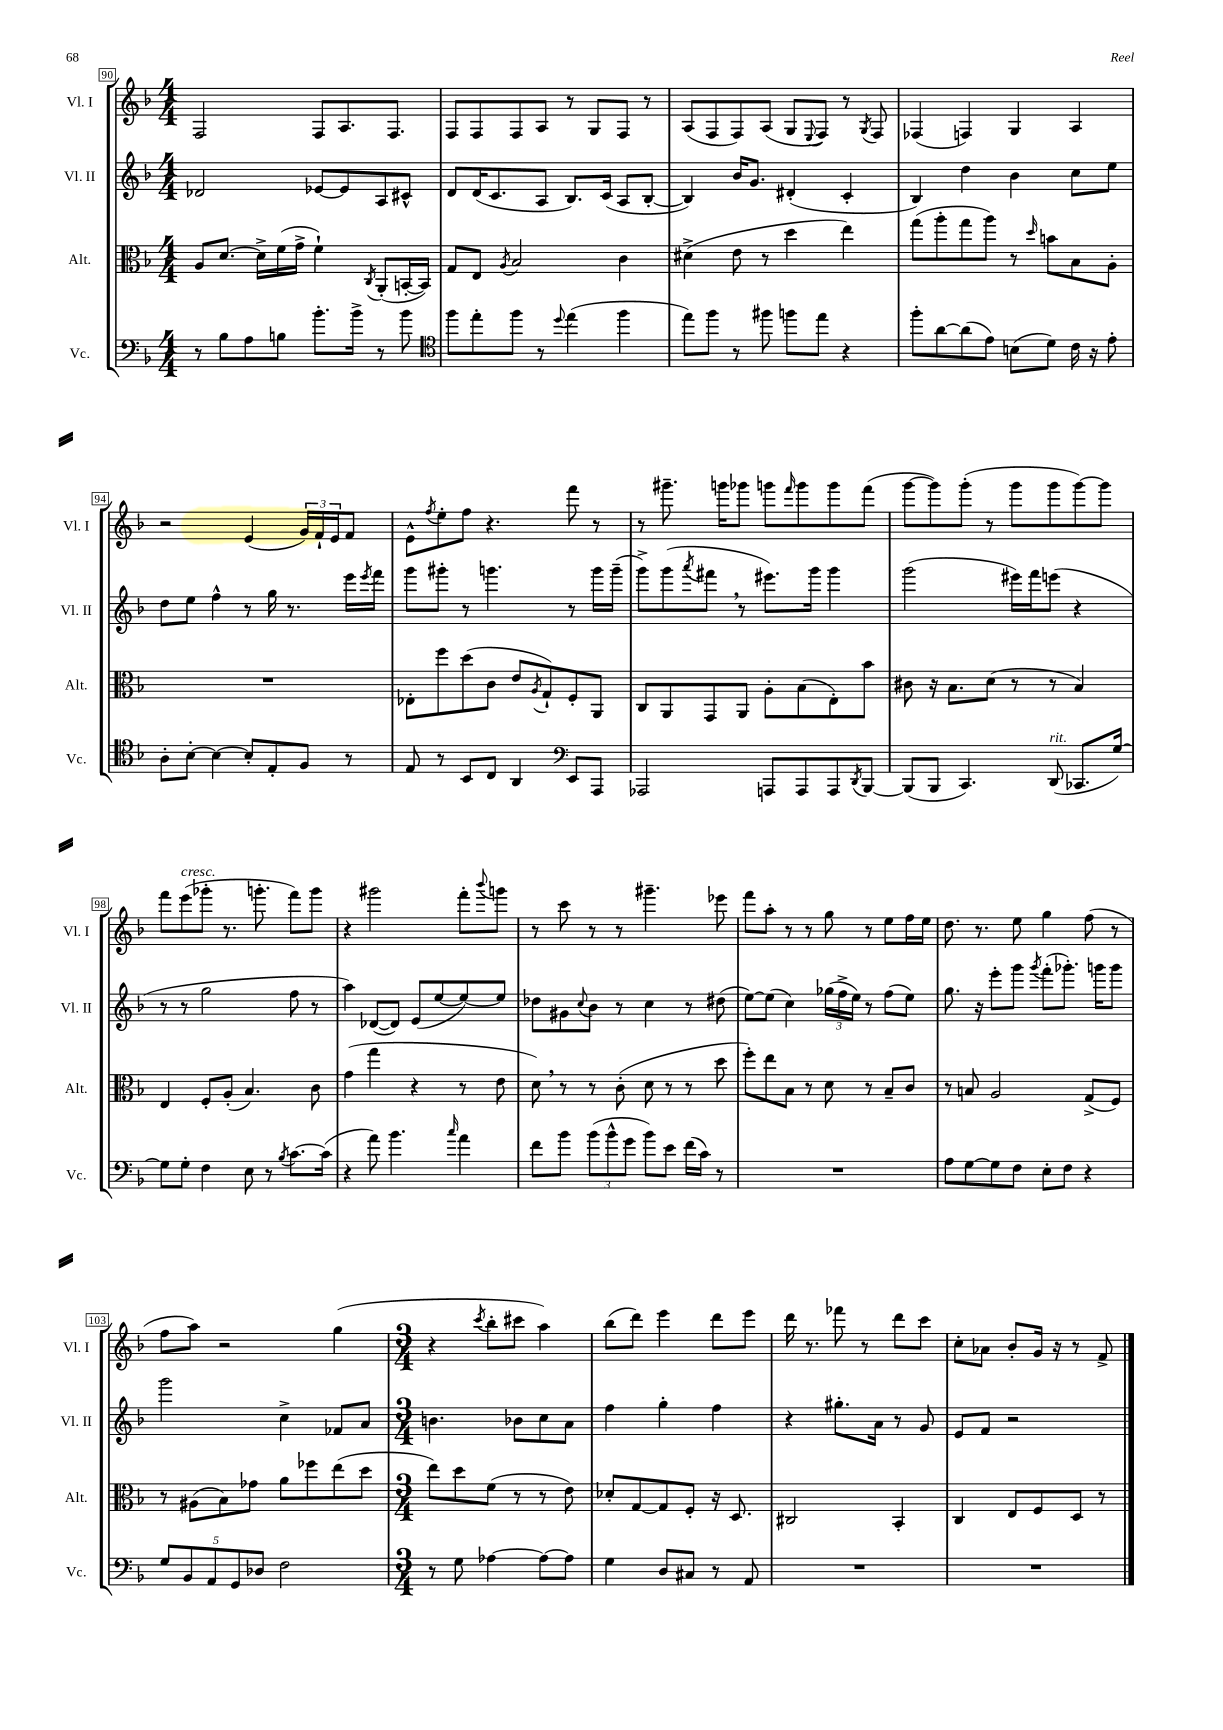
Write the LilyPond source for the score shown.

<<
\new StaffGroup <<
\new Staff = "s0" \with { instrumentName = "Vl. I" shortInstrumentName = "Vl. I" } {
    \clef treble \key f \major \numericTimeSignature \time 4/4
    f2 f8 a8. f8. |
    f8 f8 f8 a8 r8 g8 f8 r8 |
    a8( f8 f8) a8( g8 \appoggiatura { e8 } f8) r8 \acciaccatura { g8 } f8 |
    fes4( f4) g4 a4 |
    r2 e'4( \tuplet 3/2 { g'16) f'16-! e'16 } f'8 |
    e'8-^ \acciaccatura { f''8 } e''8-. f''8 r4. f'''8 r8 |
    r8 gis'''8.-- g'''16 ges'''8 g'''8 \grace { f'''16 } g'''8 g'''8 f'''8( |
    g'''8~ g'''8) g'''8-.( r8 g'''8 g'''8 g'''8~) g'''8 |
    f'''8 e'''8^\markup { \italic "cresc." }( ges'''8-. r8. g'''8.-. f'''8) g'''8 |
    r4 gis'''2 f'''8-. \appoggiatura { bes'''8 } g'''8 |
    r8 c'''8 r8 r8 gis'''4.-- ees'''8 |
    f'''8 a''8-. r8 r8 g''8 r8 e''8 f''16 e''16 |
    d''8. r8. e''8 g''4 f''8( r8 |
    f''8 a''8) r2 g''4( |
    \numericTimeSignature \time 3/4 r4 \acciaccatura { c'''8 } bes''8-. cis'''8 a''4) |
    bes''8( d'''8) e'''4 d'''8 e'''8 |
    d'''16 r8. fes'''8 r8 d'''8 c'''8 |
    c''8-. aes'8 bes'8-. g'16 r16 r8 f'8-> \bar "|." |
}
\new Staff = "s1" \with { instrumentName = "Vl. II" shortInstrumentName = "Vl. II" } {
    \clef treble \key f \major \numericTimeSignature \time 4/4
    des'2 ees'8~ ees'8 a8 cis'8-^ |
    d'8 d'16( c'8. a8 bes8.) c'16( a8 bes8~-. |
    bes4) bes'16 g'8. dis'4-.( c'4-. |
    bes4) d''4 bes'4 c''8 e''8 |
    d''8 e''8 f''4-^ r8 g''16 r8. e'''16 \acciaccatura { e'''8 } f'''16 |
    g'''8 gis'''8-. r8 g'''4. r8 g'''16 g'''16--( |
    g'''8->) g'''8( \acciaccatura { a'''8 } fis'''8 \breathe r8 eis'''8.) g'''16 g'''4 |
    g'''2( eis'''16) f'''16 e'''8( r4 |
    r8 r8 g''2 f''8 r8 |
    a''4) des'8~( des'8) e'8( e''8~ e''8~) e''8 |
    des''8 gis'8 \appoggiatura { c''8 } bes'8 r8 c''4 r8 dis''8( |
    e''8~) e''8( c''4) \tuplet 3/2 { ges''16( f''16-> e''16) } r8 f''8( e''8) |
    g''8. r16 e'''8-. g'''8 \acciaccatura { g'''8 } f'''8-.( ges'''8.-.) g'''16 g'''8 |
    g'''2 c''4-> fes'8 a'8 |
    \numericTimeSignature \time 3/4 b'4. bes'8 c''8 a'8 |
    f''4 g''4-. f''4 |
    r4 gis''8.-. a'16 r8 g'8 |
    e'8 f'8 r2 \bar "|." |
}
\new Staff = "s2" \with { instrumentName = "Alt." shortInstrumentName = "Alt." } {
    \clef alto \key f \major \numericTimeSignature \time 4/4
    a8 d'8.~ d'16-> f'16( g'16-> f'4-!) \acciaccatura { c8 } a,8-.( b,16~-. b,16) |
    g8 e8 \acciaccatura { a8 } bes2 c'4 |
    dis'4->( e'8 r8 d''4 e''4) |
    g''8( a''8-. g''8 a''8) r8 \grace { d''16 } b'8 bes8 a8-. |
    R1 |
    ees8-. f''8 d''8( c'8 e'8 \acciaccatura { a8 } g8-!) f8-. a,8 |
    c8 a,8 g,8 a,8 a8-. bes8( e8-.) bes'8 |
    cis'8 r16 bes8. d'8( r8 r8 bes4) |
    e4 f8-. a8-.( bes4.) c'8 |
    g'4( g''4 r4 r8 e'8 |
    d'8) \breathe r8 r8 c'8-.( d'8 r8 r8 d''8 |
    f''8-.) e''8 bes8 r8 d'8 r8 bes8-- c'8 |
    r8 b8 a2 g8->( f8) |
    r8 ais8( bes8) ges'8 a'8 fes''8 e''8( d''8 |
    \numericTimeSignature \time 3/4 e''8) d''8 f'8( r8 r8 e'8) |
    des'8-. g8~ g8 f8-. r16 d8. |
    cis2 bes,4-. |
    c4 e8 f8 d8 r8 \bar "|." |
}
\new Staff = "s3" \with { instrumentName = "Vc." shortInstrumentName = "Vc." } {
    \clef bass \key f \major \numericTimeSignature \time 4/4
    r8 bes8 a8 b8 bes'8.-. bes'16-> r8 bes'8 |
    \clef tenor f''8 e''8-. f''8 r8 \appoggiatura { d''8 } e''4( f''4 |
    e''8) f''8 r8 fis''8 f''8 e''8 r4 |
    f''8-. a'8~ a'8( e'8) b8( d'8) c'16 r16 e'8-. |
    a8-. bes8~-. bes4~ bes8-. e8-. f8 r8 |
    e8 r8 bes,8 c8 a,4 \clef bass e,8 a,,8 |
    aes,,2 a,,8 a,,8 a,,8 \acciaccatura { d,8 } bes,,8~ |
    bes,,8( bes,,8 c,4.) d,8^\markup { \italic "rit." }( ces,8. g16~) |
    g8 g8-. f4 e8 r8 \acciaccatura { bes8 } c'8.~ c'16( |
    r4 a'8) bes'4. \grace { c''16 } a'4 |
    f'8 bes'8 \tuplet 3/2 { bes'8( bes'8-^ g'8 } bes'8) e'8 f'16( c'16) r8 |
    R1 |
    a8 g8~ g8 f8 e8-. f8 r4 |
    \tuplet 5/4 { g8 bes,8 a,8 g,8 des8 } f2 |
    \numericTimeSignature \time 3/4 r8 g8 aes4~ aes8~ aes8 |
    g4 d8 cis8 r8 a,8 |
    R2. |
    R2. \bar "|." |
}
>>
>>
\layout { \context { \Score currentBarNumber = #90 \override BarNumber.stencil = #(make-stencil-boxer 0.1 0.3 ly:text-interface::print) } }
